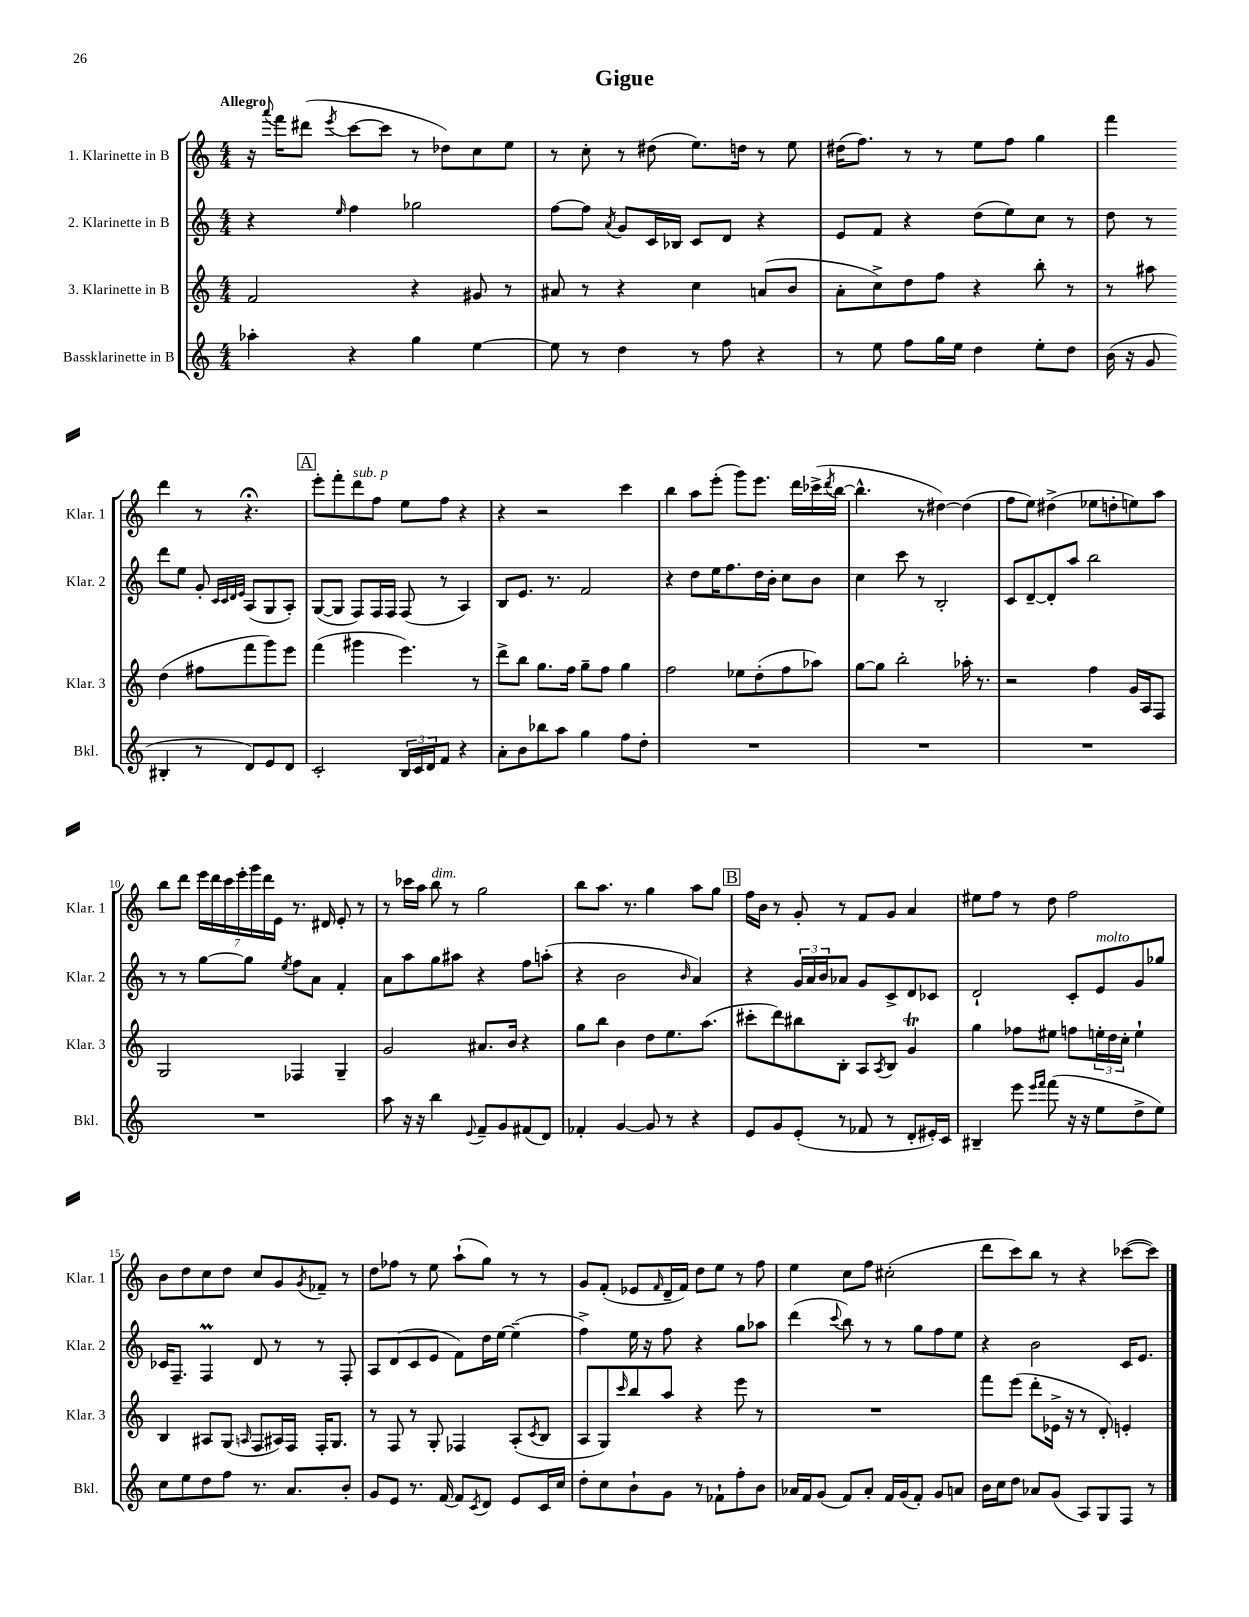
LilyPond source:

\header { title = "Gigue" }
<<
\new StaffGroup <<
\new Staff = "s0" \with { instrumentName = "1. Klarinette in B" shortInstrumentName = "Klar. 1" } {
    \clef treble \key c \major \numericTimeSignature \time 4/4 \tempo "Allegro"
    r16 \appoggiatura { a'''8 } f'''16 dis'''8( \acciaccatura { e'''8 } c'''8~ c'''8 r8 des''8) c''8 e''8 |
    r8 c''8-. r8 dis''8( e''8.) d''16 r8 e''8 |
    dis''16( f''8.) r8 r8 e''8 f''8 g''4 |
    f'''4 d'''4 r8 r4.\fermata |
    \mark \markup { \box "A" } e'''8-. f'''8-. d'''8^\markup { \italic "sub. p" } f''8 e''8 f''8 r4 |
    r4 r2 c'''4 |
    b''4 a''8 e'''8-.( g'''8) e'''8. d'''16 ces'''16->( \acciaccatura { d'''8 } b''16~ |
    b''4.-^ r8 dis''4~) dis''4( |
    f''8 e''8) dis''4->( ees''8 d''8-. e''8) a''8 |
    b''8 d'''8 \tuplet 7/4 { e'''16 d'''16 c'''16 e'''16-. g'''16 d'''16 e'16 } r8. dis'16 e'8-. r8 |
    r8 ces'''16 a''16 b''8^\markup { \italic "dim." } r8 g''2 |
    b''8 a''8. r8. g''4 a''8 g''8 |
    \mark \markup { \box "B" } f''16 b'16 r8 g'8-. r8 f'8 g'8 a'4 |
    eis''8 f''8 r8 d''8 f''2 |
    b'8 d''8 c''8 d''8 c''8 g'8 \acciaccatura { g'8 } fes'8-- r8 |
    d''8 fes''8 r8 e''8 a''8-!( g''8) r8 r8 |
    g'8 f'8-.( ees'8 \grace { f'16 } d'16-- f'16) d''8 e''8 r8 f''8 |
    e''4 c''8 f''8 cis''2-.( |
    d'''8 c'''8) b''8 r8 r4 ces'''8~( ces'''8) \bar "|." |
}
\new Staff = "s1" \with { instrumentName = "2. Klarinette in B" shortInstrumentName = "Klar. 2" } {
    \clef treble \key c \major \numericTimeSignature \time 4/4
    r4 \grace { e''16 } f''4 ges''2 |
    f''8~ f''8 \acciaccatura { a'8 } g'8 c'16 bes16 c'8 d'8 r4 |
    e'8 f'8 r4 d''8( e''8) c''8 r8 |
    d''8 r8 d'''8 e''8 g'8-. \grace { c'32 c'32 d'32 e'32 } a8( g8 a8-.) |
    \mark \markup { \box "A" } g8~( g8 f8) f16 f16 f8( r8 a4) |
    b8 e'8. r8. f'2 |
    r4 d''8 e''16 f''8. d''16 b'16-. c''8 b'8 |
    c''4 c'''8 r8 b2-. |
    c'8 d'8~-- d'8-. a''8 b''2 |
    r8 r8 g''8~ g''8 \acciaccatura { e''8 } f''8 a'8 f'4-. |
    a'8 a''8 g''8 ais''8 r4 f''8 a''8-.( |
    r4 b'2 \grace { b'16 } a'4) |
    \mark \markup { \box "B" } r4 \tuplet 3/2 { g'16 a'16 b'16 } aes'8 g'8 c'8-> d'8 ces'8 |
    d'2-! c'8-. e'8^\markup { \italic "molto" } g'8 ges''8 |
    ces'16 f8.-- f4\prall d'8 r8 r8 f8-. |
    a8 d'8( c'8 e'8 f'8) d''16 e''16~ e''4--( |
    f''4->) e''16 r16 f''8 r4 g''8 aes''8 |
    d'''4( \appoggiatura { c'''8 } b''8) r8 r8 g''8 f''8 e''8 |
    r4 b'2 c'16 e'8. \bar "|." |
}
\new Staff = "s2" \with { instrumentName = "3. Klarinette in B" shortInstrumentName = "Klar. 3" } {
    \clef treble \key c \major \numericTimeSignature \time 4/4
    f'2 r4 gis'8 r8 |
    ais'8 r8 r4 c''4 a'8( b'8 |
    a'8-. c''8->) d''8 f''8 r4 b''8-. r8 |
    r8 ais''8 d''4( fis''8 f'''8 g'''8) e'''8 |
    \mark \markup { \box "A" } f'''4( gis'''4 e'''4.) r8 |
    d'''8-> b''8 g''8. f''16 g''8-- f''8 g''4 |
    f''2 ees''8 d''8-.( f''8 aes''8) |
    g''8~ g''8 b''2-. aes''16-. r8. |
    r2 f''4 g'16 a16 f8 |
    g2 fes4 g4-- |
    g'2 ais'8. b'16 r4 |
    g''8 b''8 b'4 d''8 e''8. a''8.( |
    \mark \markup { \box "B" } cis'''8-. d'''8) bis''8 b8-. a8 \acciaccatura { a8 } b8 g'4\trill |
    g''4 fes''8 eis''8 f''8 \tuplet 3/2 { e''16-. d''16 c''16-. } e''4-! |
    b4 ais8 g8( \grace { a16 } f8 ais16) f16 f16-. g8. |
    r8 f8 r8 g8-. fes4 a8-.( \acciaccatura { c'8 } b8 |
    a8 g8) \grace { c'''16 } b''8 a''8 r4 e'''8 r8 |
    R1 |
    f'''8 e'''8( d'''8-. ees'16-> r16 r8 d'8-.) e'4-. \bar "|." |
}
\new Staff = "s3" \with { instrumentName = "Bassklarinette in B" shortInstrumentName = "Bkl." } {
    \clef treble \key c \major \numericTimeSignature \time 4/4
    aes''4-. r4 g''4 e''4~ |
    e''8 r8 d''4 r8 f''8 r4 |
    r8 e''8 f''8 g''16 e''16 d''4 e''8-. d''8 |
    b'16( r16 g'8 bis4-. r8 d'8) e'8 d'8 |
    \mark \markup { \box "A" } c'2-. \tuplet 3/2 { b16 c'16 d'16 } f'8 r4 |
    a'8-. b'8 bes''8 a''8 g''4 f''8 d''8-. |
    R1 |
    R1 |
    R1 |
    R1 |
    a''8 r16 r16 b''4 \appoggiatura { e'8 } f'8-- g'8 fis'8( d'8) |
    fes'4-. g'4~ g'8 r8 r4 |
    \mark \markup { \box "B" } e'8 g'8 e'8-.( r8 fes'8 r8 d'8-. eis'16-.) c'16 |
    bis4-- e'''8 \grace { e'''16 f'''16 } f'''8( r16 r16 e''8 d''8-> e''8) |
    c''8 e''8 d''8 f''8 r8. a'8. b'8-. |
    g'8 e'8 r8. f'16~ f'8 \acciaccatura { c'8 } d'8 e'8 c'16 c''16 |
    d''8-. c''8 b'8-! g'8 r8 fes'8-! f''8-. b'8 |
    aes'16 f'16 g'8( f'8) aes'8-. f'16 g'16( f'8-.) g'8 a'8 |
    b'16 c''16 d''8 aes'8 g'8( a8) g8 f8 r8 \bar "|." |
}
>>
>>
